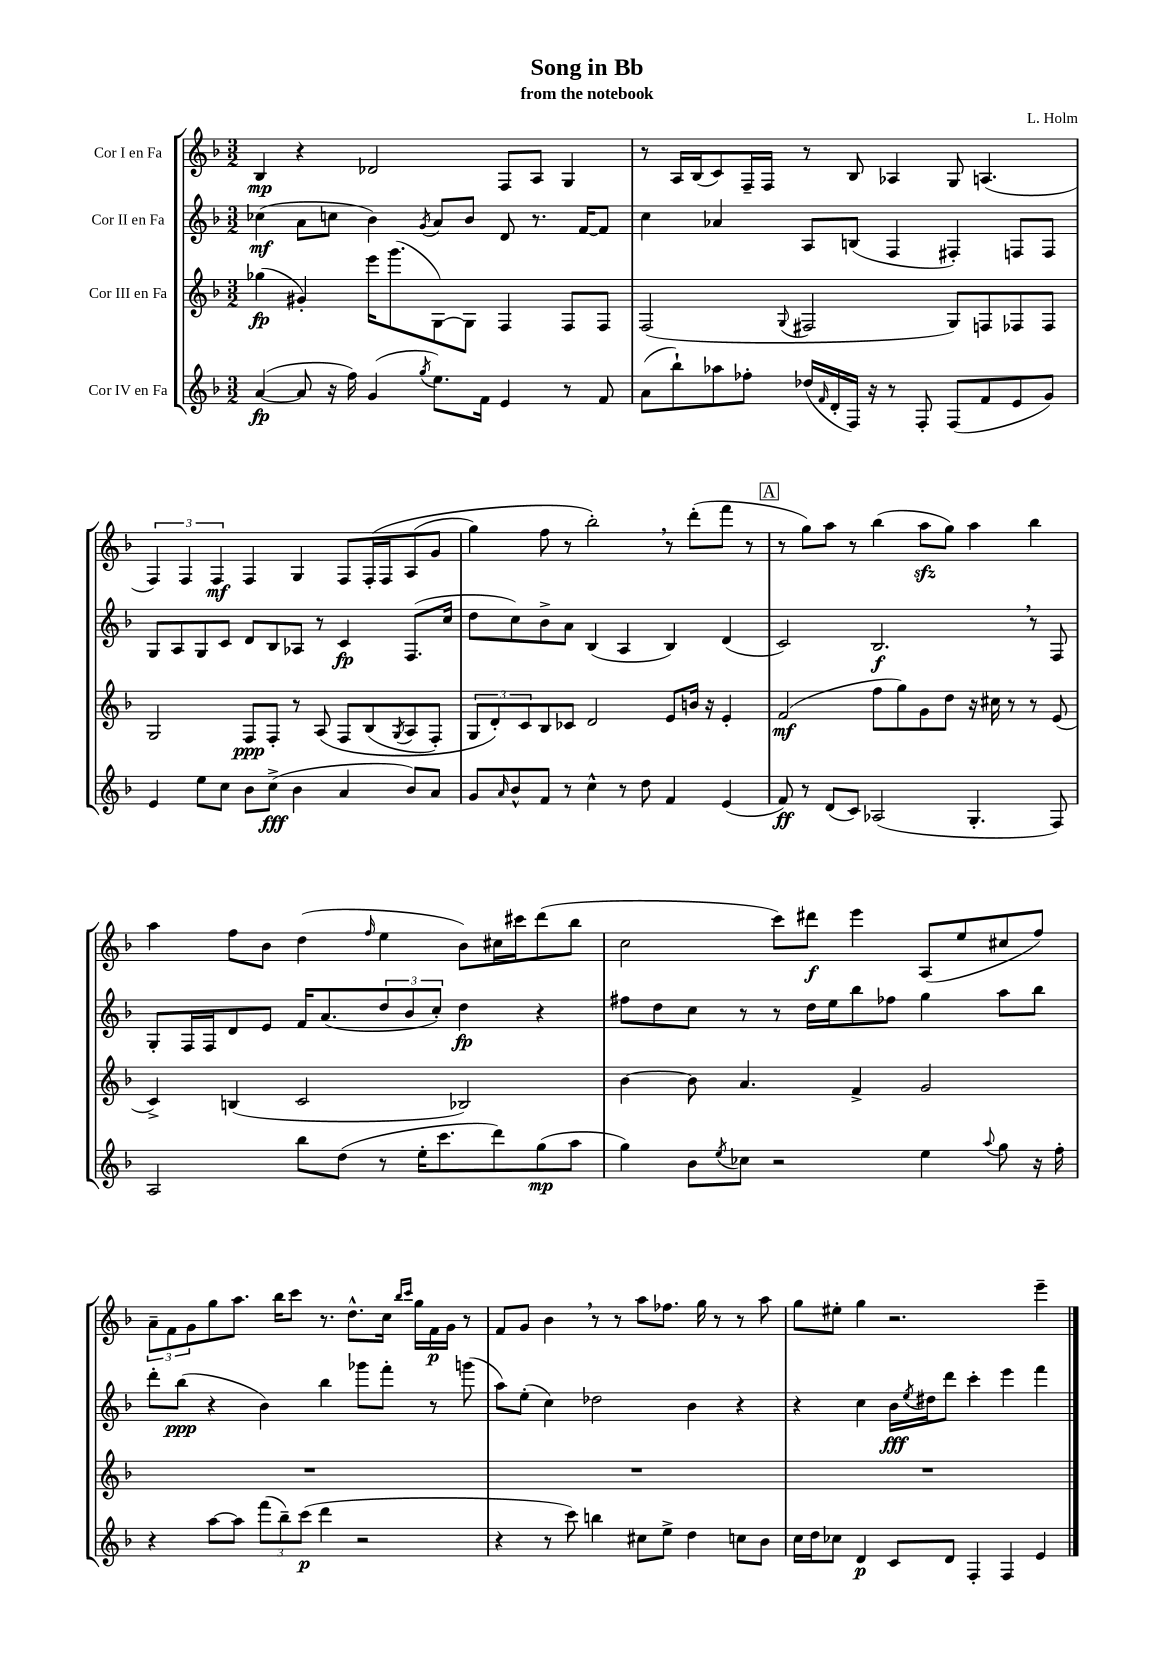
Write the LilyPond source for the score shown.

\header { title = "Song in Bb" composer = "L. Holm" subtitle = "from the notebook" }
<<
\new StaffGroup <<
\new Staff = "s0" \with { instrumentName = "Cor I en Fa" } {
    \clef treble \key f \major \numericTimeSignature \time 3/2
    bes4\mp r4 des'2 f8 a8 g4 |
    r8 a16 bes16( c'8) f16-- f16 r8 bes8 aes4 g8 a4.( |
    \tuplet 3/2 { f4) f4 f4\mf } f4 g4 f8 f16-.\( f16 a8( g'8 |
    g''4) f''8 r8 bes''2-.\) \breathe r8 d'''8-.( f'''8 r8 |
    \mark \markup { \box "A" } r8 g''8) a''8 r8 bes''4( a''8\sfz g''8) a''4 bes''4 |
    a''4 f''8 bes'8 d''4( \grace { f''16 } e''4 bes'8) cis''16 cis'''16 d'''8( bes''8 |
    c''2 c'''8) dis'''8\f e'''4 a8( e''8 cis''8 f''8) |
    \tuplet 3/2 { a'8-- f'8 g'8 } g''8 a''8. bes''16 c'''8 r8. d''8.-^ c''16 \grace { bes''16 c'''16 } g''16 f'16\p g'16 r8 |
    f'8 g'8 bes'4 \breathe r8 r8 a''8 fes''8. g''16 r8 r8 a''8 |
    g''8 eis''8-. g''4 r2. e'''4-- \bar "|." |
}
\new Staff = "s1" \with { instrumentName = "Cor II en Fa" } {
    \clef treble \key f \major \numericTimeSignature \time 3/2
    ces''4\mf( a'8 c''8 bes'4) \acciaccatura { g'8 } a'8 bes'8 d'8 r8. f'16~ f'8 |
    c''4 aes'4 a8 b8( f4 fis4-.) f8 f8 |
    g8 a8 g8 c'8 d'8 bes8 aes8 r8 c'4\fp f8.( c''16 |
    d''8 c''8) bes'8-> a'8 bes4( a4 bes4) d'4( |
    \mark \markup { \box "A" } c'2) bes2.\f \breathe r8 f8 |
    g8-. f16 f16 d'8 e'8 f'16 a'8.( \tuplet 3/2 { d''8 bes'8 c''8-.) } d''4\fp r4 |
    fis''8 d''8 c''8 r8 r8 d''16 e''16 bes''8 fes''8 g''4 a''8 bes''8 |
    d'''8-. bes''8\ppp( r4 bes'4) bes''4 ges'''8 f'''8-. r8 g'''8( |
    a''8) e''8-.( c''4) des''2 bes'4 r4 |
    r4 c''4 bes'16\fff \acciaccatura { e''8 } dis''16 d'''8 c'''4-. e'''4 f'''4 \bar "|." |
}
\new Staff = "s2" \with { instrumentName = "Cor III en Fa" } {
    \clef treble \key f \major \numericTimeSignature \time 3/2
    ges''4\fp( gis'4-.) e'''16 g'''8.( g8~) g8 f4 f8 f8 |
    f2( \appoggiatura { g8 } fis2 g8) f8 fes8 fes8 |
    g2 f8\ppp f8-. r8 a8\( f8 bes8( \acciaccatura { g8 } a8 f8-.) |
    \tuplet 3/2 { g8 d'8-.\) c'8 } bes8 ces'8 d'2 e'8 b'16 r16 e'4-. |
    \mark \markup { \box "A" } f'2\mf( f''8 g''8) g'8 d''8 r16 cis''16 r8 r8 e'8( |
    c'4->) b4( c'2 bes2) |
    bes'4~ bes'8 a'4. f'4-> g'2 |
    R1. |
    R1. |
    R1. \bar "|." |
}
\new Staff = "s3" \with { instrumentName = "Cor IV en Fa" } {
    \clef treble \key f \major \numericTimeSignature \time 3/2
    a'4~\fp( a'8 r16 f''16) g'4( \acciaccatura { g''8 } e''8.) f'16 e'4 r8 f'8 |
    a'8( bes''8-!) aes''8 fes''8-. des''16( \grace { f'16 } d'16-. f16) r16 r8 f8-. f8( f'8 e'8 g'8) |
    e'4 e''8 c''8 bes'8 c''8->\fff( bes'4 a'4 bes'8) a'8 |
    g'8 \grace { a'16 } bes'8-^ f'8 r8 c''4-^ r8 d''8 f'4 e'4( |
    \mark \markup { \box "A" } f'8\ff) r8 d'8( c'8) aes2( g4.-. f8) |
    a2 bes''8 d''8( r8 e''16-. c'''8. d'''8) g''8\mp( a''8 |
    g''4) bes'8 \acciaccatura { e''8 } ces''8 r2 e''4 \appoggiatura { a''8 } g''8 r16 f''16-. |
    r4 a''8~ a''8 \tuplet 3/2 { f'''8( bes''8--) c'''8\p( } d'''4 r2 |
    r4 r8 c'''8) b''4 cis''8 e''8-> d''4 c''8 bes'8 |
    c''16 d''16 ces''8 d'4\p c'8 d'8 f4-. f4 e'4 \bar "|." |
}
>>
>>
\layout { \context { \Score \remove "Bar_number_engraver" } }
